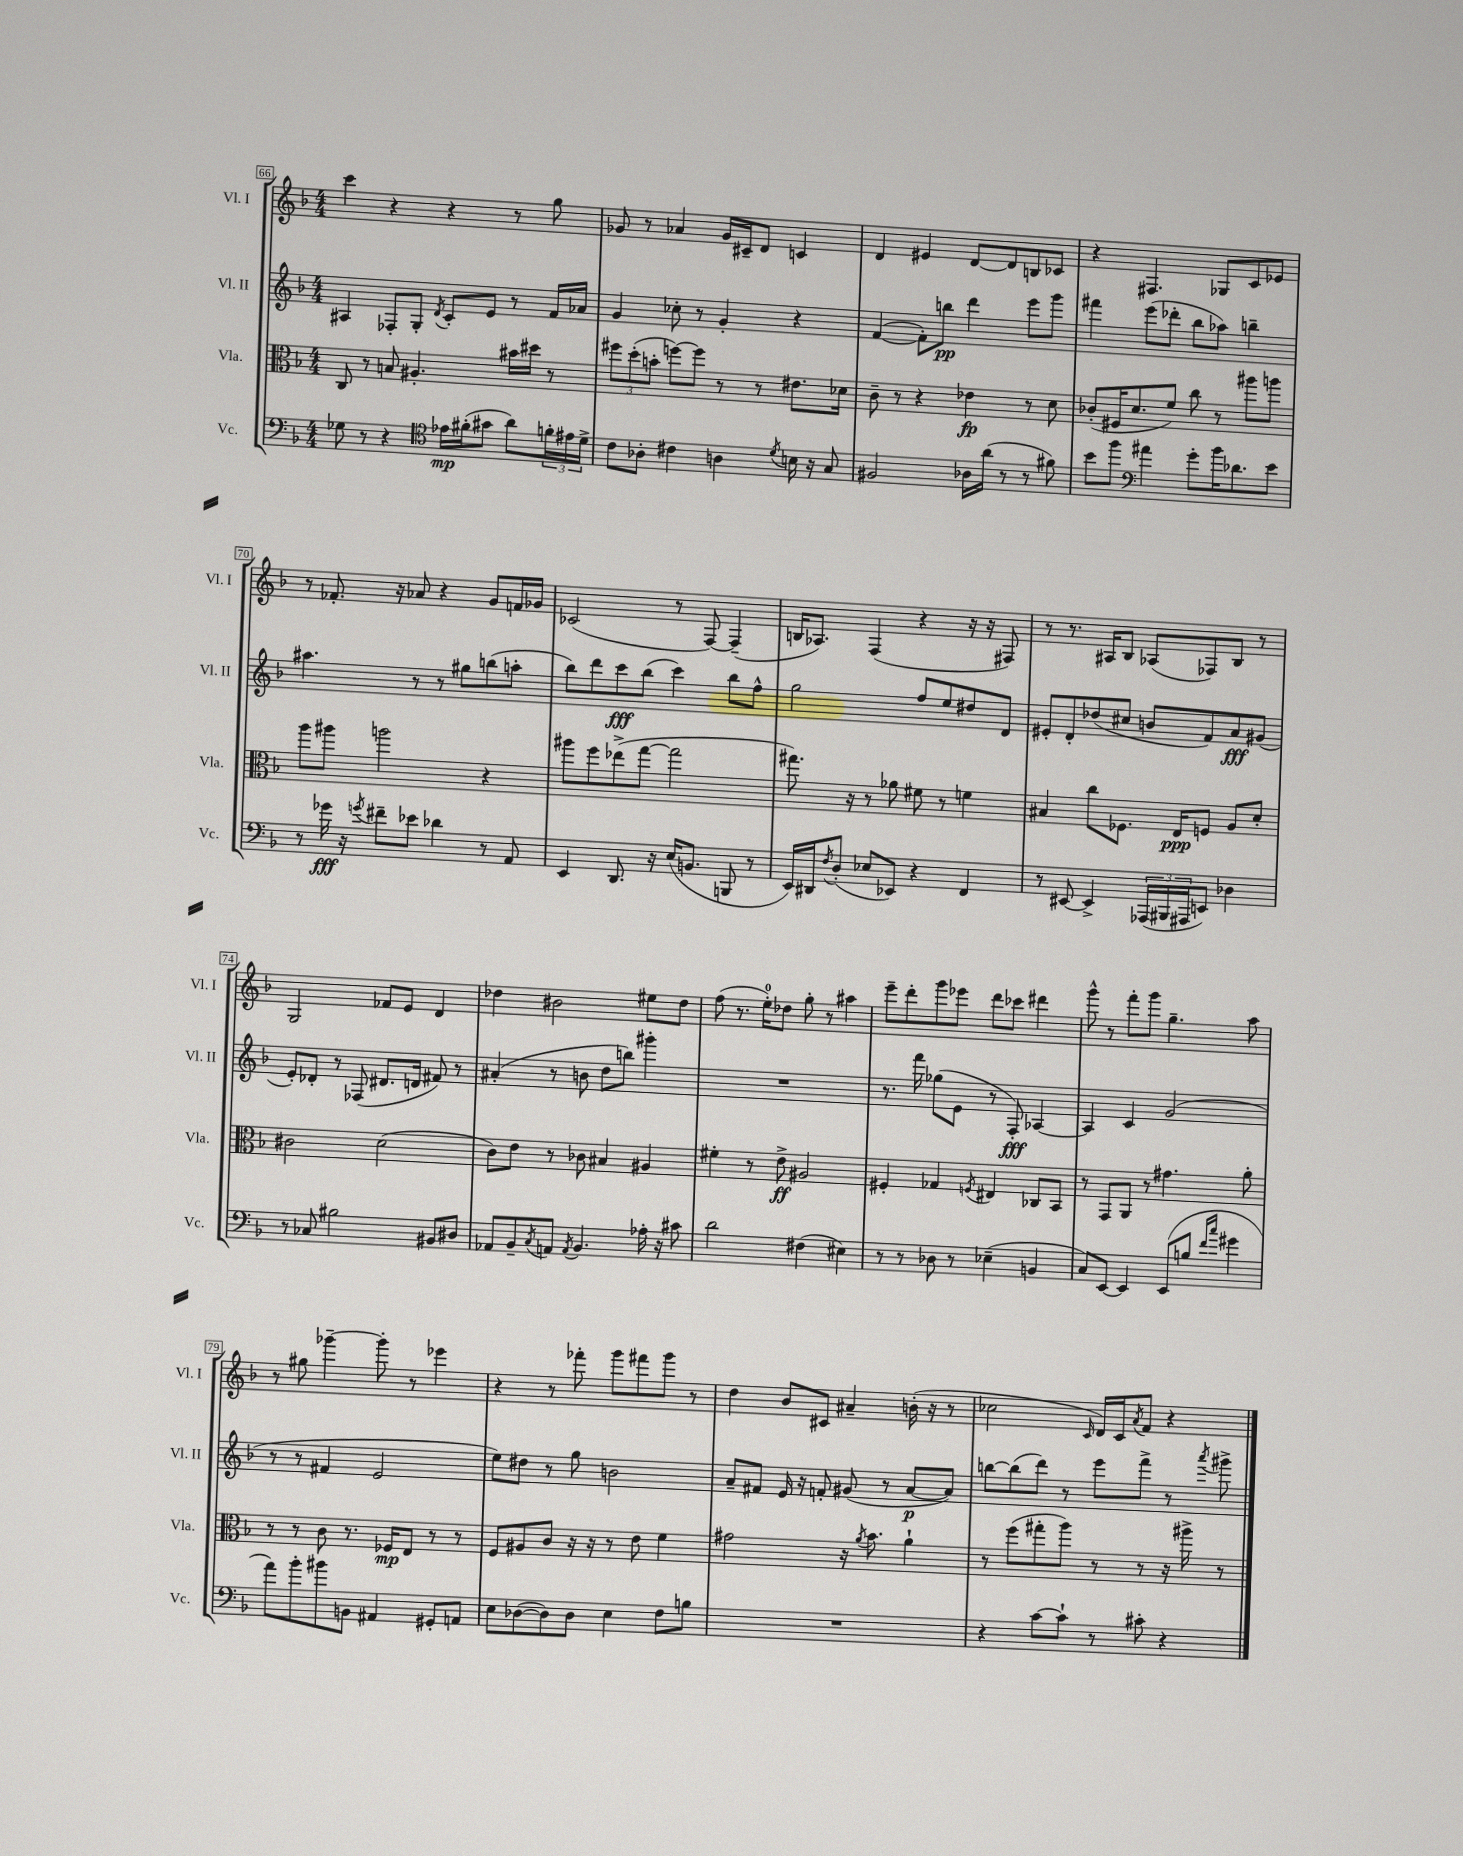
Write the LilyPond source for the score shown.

<<
\new StaffGroup <<
\new Staff = "s0" \with { instrumentName = "Vl. I" shortInstrumentName = "Vl. I" } {
    \clef treble \key f \major \numericTimeSignature \time 4/4
    c'''4 r4 r4 r8 g''8 |
    ges'8 r8 aes'4 ges'16 cis'16-- d'8 c'4 |
    d'4 eis'4 d'8~ d'8 b8 ces'8 |
    r4 fis4. ges8 c'8 ees'8 |
    r8 fes'8.-. r16 aes'8 r4 g'8 f'16 ges'16 |
    ces'2( r8 f8~) f4--( |
    b16 aes8.) f4( r4 r16 r16 fis8) |
    r8 r8. ais16 bes8 aes8( fes8) bes8 r8 |
    g2 fes'8 e'8 d'4 |
    des''4 bis'2 eis''8 des''8 |
    f''8( r8. e''16-0-.) des''8 g''8-. r8 ais''4 |
    e'''8-- d'''8-. g'''8 ees'''8 d'''8 ces'''8 dis'''4 |
    g'''8-^ r8 f'''8-. g'''8 g''4.-- a''8 |
    r8 gis''8 ges'''4~-- ges'''8-. r8 ees'''4 |
    r4 r8 fes'''8-. g'''8 fis'''8 g'''8 r8 |
    d''4 bes'8 cis'8 ais'4-- b'16-.( r16 r8 |
    ces''2 \grace { c'16 } d'16) c'16 \acciaccatura { a'8 } f'8 r4 \bar "|." |
}
\new Staff = "s1" \with { instrumentName = "Vl. II" shortInstrumentName = "Vl. II" } {
    \clef treble \key f \major \numericTimeSignature \time 4/4
    ais4 fes8-. g8-. \acciaccatura { d'8 } c'8-. e'8 r8 f'16 aes'16 |
    g'4 ces''8-. r8 g'4-. r4 |
    f'4~( f'8-.) b''8\pp d'''4 e'''8 g'''8 |
    fis'''4 e'''8( des'''8-. bes''8 aes''8) b''4-- |
    ais''4. r8 r8 gis''8 b''8( a''8-. |
    bes''8) d'''8 c'''8\fff bes''8( c'''4) bes''8 f''8-^ |
    g''2 f''8 e''8 dis''8 d'8 |
    eis'8-. d'8-. des''8( cis''8 b'8 f'8) a'8\fff gis'8( |
    e'8-.) des'8-. r8 fes8( dis'8. d'16 fis'8) r8 |
    ais'4-.( r8 b'8 d''8 b''8) gis'''4-. |
    R1 |
    r8. f'''16 ges''8( e'8 r8 f8-.\fff) aes4~ |
    aes4 c'4 g'2( |
    r8 r8 fis'4 e'2 |
    e''8) dis''8 r8 g''8 b'2 |
    a'8-- fis'8 e'16 r16 f'8-. gis'8( r8 a'8~\p a'8) |
    b''8~ b''8( d'''8) r8 e'''8 f'''8-> r8 \acciaccatura { a'''8 } gis'''8-> \bar "|." |
}
\new Staff = "s2" \with { instrumentName = "Vla." shortInstrumentName = "Vla." } {
    \clef alto \key f \major \numericTimeSignature \time 4/4
    c8 r8 b8 ais4.-. bis'16 dis''16 r8 |
    \tuplet 3/2 { fis''8 d''8-.( b'8-. } f''8~) f''8 r8 r8 eis'8. des'16 |
    c'8-- r8 r4 ees'4\fp r8 d'8 |
    ces'8-.( fis16 d'8. f'8) c''8 r8 ais''8 a''8 |
    a''8 ais''8 a''2 r4 |
    ais''8 f''8 ees''8->( g''8~ g''2 |
    gis''8.) r16 r8 aes'8 fis'8 r8 f'4 |
    bis4 c''8 fes8. e16\ppp f8 a8 d'8-. |
    cis'2 d'2( |
    c'8) e'8 r8 ces'8 bis4 ais4 |
    fis'4-. r8 e'8->\ff ais2 |
    fis4-. ges4 \acciaccatura { f8 } eis4 ces8 bes,8 |
    r8 g,8 a,8 r8 gis'4. a'8-. |
    r8 r8 c'8 r8. fes16\mp e8 r8 r8 |
    f8 ais8 c'8 r16 r16 r8 e'8 f'4 |
    gis'2 r16 \acciaccatura { a'8 } bes'8. a'4-! |
    r8 f''8( gis''8-. a''8) r8 r8 r16 ais''16-> r8 \bar "|." |
}
\new Staff = "s3" \with { instrumentName = "Vc." shortInstrumentName = "Vc." } {
    \clef bass \key f \major \numericTimeSignature \time 4/4
    ges8 r8 r4 \clef tenor ees'16\mp fis'16-.( gis'8 a'8) \tuplet 3/2 { f'16-. eis'16 d'16-> } |
    c'8 aes8-. cis'4 a4 \acciaccatura { d'8 } b16 r16 g8 |
    fis2 aes16 a'16( r8 r8 fis'8) |
    bes'8 f''8 \clef bass ais'4 g'8-. bes'16 des'8. e'8 |
    r8 ges'16\fff r16 \acciaccatura { g'8 } fis'8-- ees'8 des'4 r8 a,8 |
    e,4 d,8. r16 e16( b,8. b,,8 r8 |
    e,16) dis,16 \acciaccatura { f8 } d8-.( ees8 ees,8) r4 f,4 |
    r8 eis,8~ eis,4-> \tuplet 3/2 { aes,,16( bis,,16 ais,,16 } e,8) des4 |
    r8 ces8 bis2 bis,8 dis8 |
    aes,8 bes,8-- \acciaccatura { c8 } a,8 \acciaccatura { a,8 } bes,4. aes16-. r16 cis'8 |
    d'2 fis4( eis4) |
    r8 r8 des8 r8 ees4--( b,4 |
    c8) e,8~ e,4 e,8( b8 \grace { f'16 c''16 } gis'4 |
    a'8) bes'8-. bis'8 b,8 ais,4 gis,8-. a,8 |
    e8 des8~( des8) des8 e4 f8 b8 |
    R1 |
    r4 c'8~ c'8-! r8 cis'8-. r4 \bar "|." |
}
>>
>>
\layout { \context { \Score currentBarNumber = #66 \override BarNumber.stencil = #(make-stencil-boxer 0.1 0.3 ly:text-interface::print) } }
